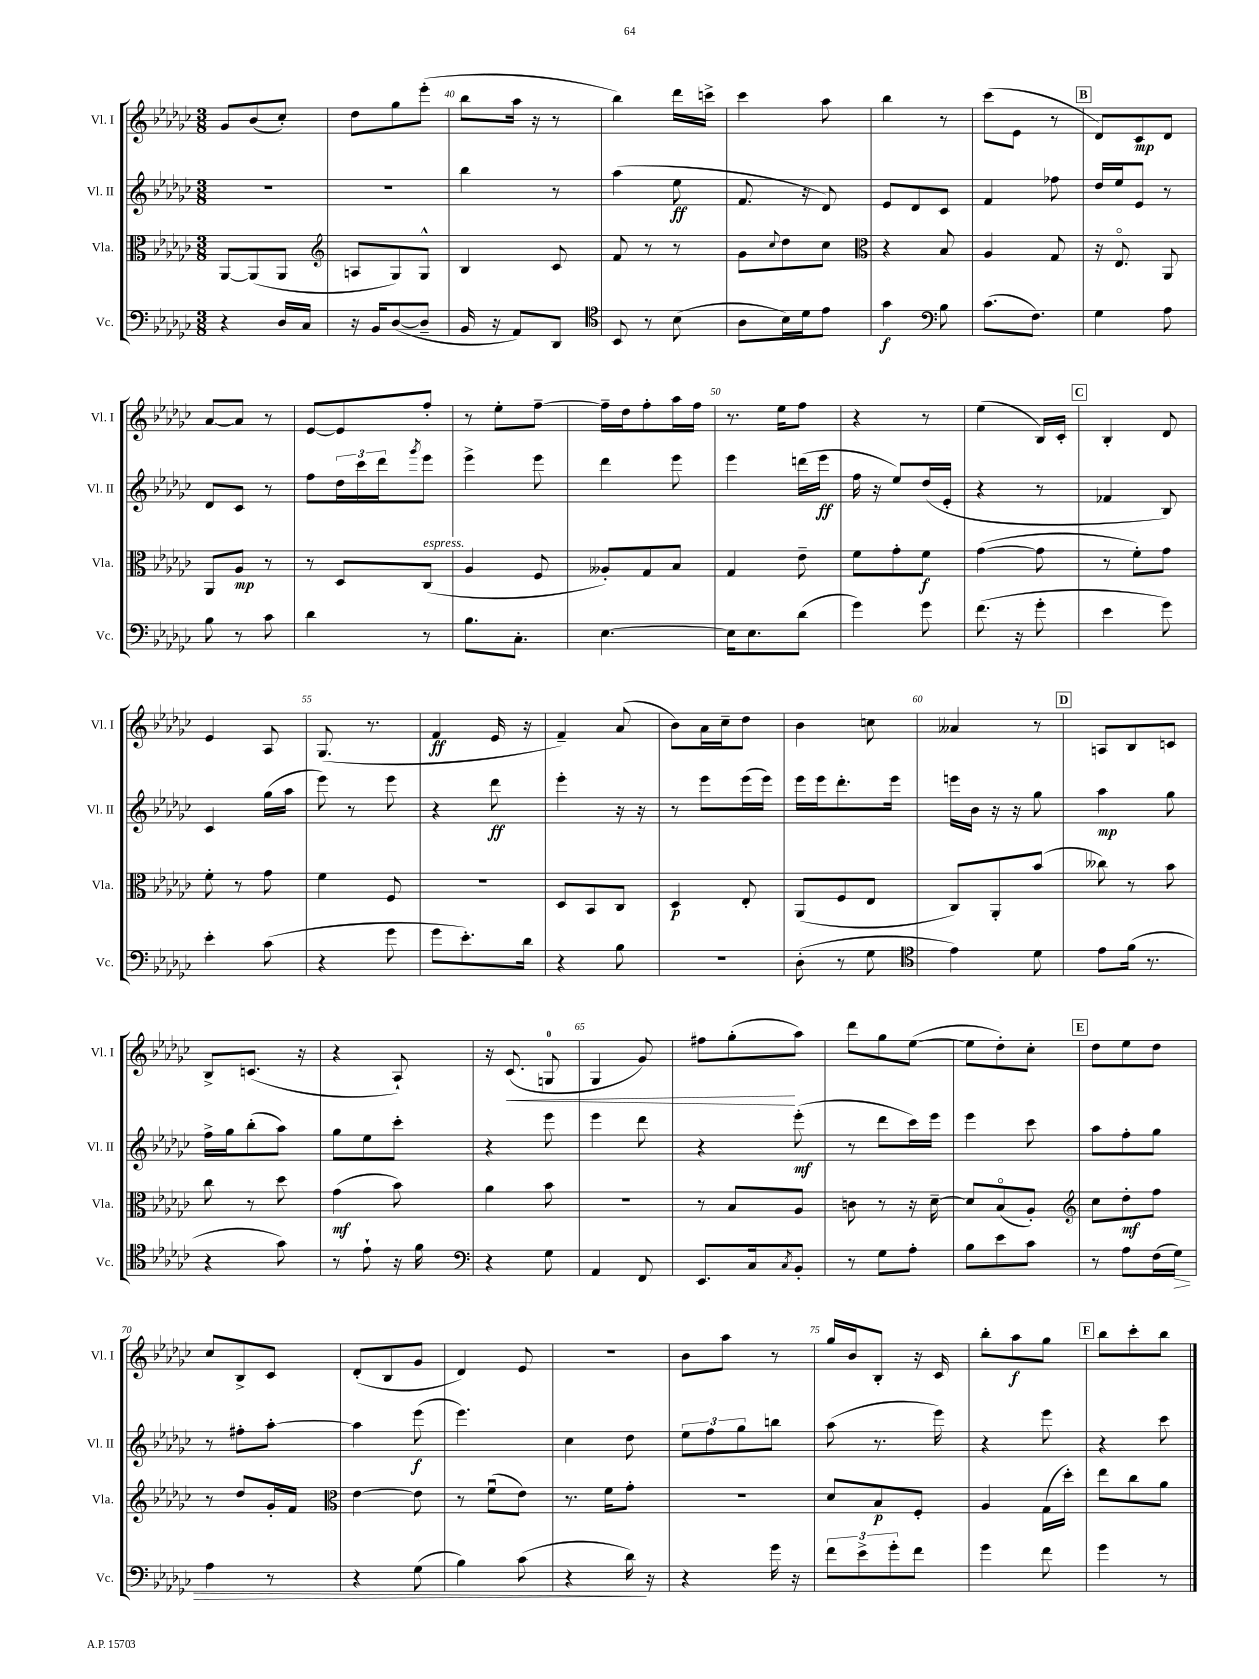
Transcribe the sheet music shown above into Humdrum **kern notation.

**kern	**kern	**kern	**kern
*staff4	*staff3	*staff2	*staff1
*clefF4	*clefC3	*clefG2	*clefG2
*k[b-e-a-d-g-c-]	*k[b-e-a-d-g-c-]	*k[b-e-a-d-g-c-]	*k[b-e-a-d-g-c-]
*M3/8	*M3/8	*M3/8	*M3/8
4r	[8AA-	4.r	8g-
.	(8AA-]	.	(8b-
16D-	8AA-	.	8cc-')
16C-	.	.	.
=	=	=	=
*	*clefG2	*	*
16r	8A	4.r	8dd-
16BB-	.	.	.
([8D-	8G-)	.	8gg-
8D-~]	8G-^^	.	(8eee-'
=	=	=	=
16BB-	4B-	4bb-	8bb-
16r	.	.	.
8AA-)	.	.	16aa-
.	.	.	16r
8DD-	8c-	8r	8r
=	=	=	=
*clefC4	*	*	*
8BB-	8f	(4aa-	4bb-)
8r	8r	.	.
(8B-	8r	8ee-	16ddd-
.	.	.	16ccc^
=	=	=	=
8A-	8g-	8.f	4ccc-
.	8qqcc-	.	.
16B-)	8dd-	.	.
16d-	.	16r	.
8e-	8cc-	8d-)	8aa-
=	=	=	=
*	*clefC3	*	*
4g-	4r	8e-	4bb-
.	.	8d-	.
*clefF4	*	*	*
8B-	8B-	8c-	8r
=	=	=	=
(8.c-	4A-	4f	(8ccc-
.	.	.	8e-
8.F)	.	.	.
.	8G-	8ff-	8r
=	=	=	=
4G-	16r	16dd-	8d-)
.	8.E-o	16ee-	.
.	.	8e-	8c-
8A-	8AA-	8r	8d-
=	=	=	=
8B-	8AA-	8d-	[8a-
8r	8A-	8c-	8a-]
8c-	8r	8r	8r
=	=	=	=
4d-	8r	8ff	[8e-
.	8D-	24dd-	8e-]
.	.	24ccc-	.
.	.	24ddd-	.
.	.	8qggg-	.
8r	(8C-	8eee-	8ff'
=	=	=	=
8.B-	4A-	4eee-^	8r
.	.	.	8ee-'
8.C-'	.	.	.
.	8F	8eee-	[8ff~
=	=	=	=
[4.E-	8A--')	4ddd-	16ff~]
.	.	.	16dd-
.	8G-	.	8ff'
.	8B-	8eee-	16aa-
.	.	.	16ff
=	=	=	=
16E-]	4G-	4eee-	8.r
8.E-	.	.	.
.	.	.	16ee-
(8d-	8e-~	(16ddd	8ff
.	.	16eee-	.
=	=	=	=
4g-)	8f	16ff	4r
.	.	16r	.
.	8g-'	8ee-)	.
8g-	8f	(16dd-	8r
.	.	16e-'	.
=	=	=	=
(8.f	([4g-	4r	(4ee-
16r	.	.	.
8g-'	8g-]	8r	16B-)
.	.	.	16c-'
=	=	=	=
4e-	8r	4f-	4B-'
.	8f')	.	.
8g-)	8g-	8B-)	8d-
=	=	=	=
4e-'	8f'	4c-	4e-
.	8r	.	.
(8c-	8g-	(16gg-	8A-
.	.	16aa-	.
=	=	=	=
4r	4f	8eee-)	(8.G-
.	.	8r	.
.	.	.	8.r
8g-	8F	8eee-	.
=	=	=	=
8g-	4.r	4r	4f
8.e-')	.	.	.
.	.	8ddd-	16e-
16d-	.	.	16r
=	=	=	=
4r	8D-	4eee-'	4f~)
.	8BB-	.	.
8B-	8C-	16r	(8a-
.	.	16r	.
=	=	=	=
4.r	4D-	8r	8b-)
.	.	8eee-	16a-
.	.	.	16cc-~
.	8E-'	(16eee-	8dd-
.	.	16eee-)	.
=	=	=	=
(8D-'	(8AA-	16eee-	4b-
.	.	16eee-	.
8r	8F	8.ddd-'	.
8G-	8E-	.	8cc
.	.	16eee-	.
=	=	=	=
*clefC4	*	*	*
4e-)	8C-)	16eee	4a--
.	.	16b-	.
.	8AA-'	16r	.
.	.	16r	.
8d-	(8b-	8gg-	8r
=	=	=	=
8e-	8cc--)	4aa-	8A
(16f	8r	.	8B-
8.r	.	.	.
.	8b-	8gg-	8c
=	=	=	=
4r	8cc-	16ff^	8B-^
.	.	16gg-	.
.	8r	(8bb-'	(8.c
8g-)	8dd-	8aa-)	.
.	.	.	16r
=	=	=	=
8r	(4g-	8gg-	4r
8e-`	.	8ee-	.
16r	8b-)	8ccc-'	8A-`)
16f	.	.	.
=	=	=	=
*clefF4	*	*	*
4r	4a-	4r	16r
.	.	.	(8.c-
8G-	8b-	8eee-	8G
=	=	=	=
4AA-	4.r	4eee-	4G-
8FF	.	8ddd-	8g-)
=	=	=	=
8.EE-	8r	4r	8ff#
.	8B-	.	(8gg-'
16C-	.	.	.
8qC-	.	.	.
8BB-'	8A-	(8eee-'	8aa-)
=	=	=	=
8r	8c	8r	8ddd-
8G-	8r	8ddd-	8gg-
8A-'	16r	16ccc-)	([8ee-
.	[16d-~	16eee-	.
=	=	=	=
8B-	8d-]	4eee-	8ee-]
8e-	(8B-o	.	8dd-')
8c-	8A-')	8ccc-	8cc-'
=	=	=	=
*	*clefG2	*	*
8r	8cc-	8aa-	8dd-
8A-	8dd-'	8ff'	8ee-
(16F	8ff	8gg-	8dd-
16G-)	.	.	.
=	=	=	=
4A-	8r	8r	8cc-
.	8dd-	8ff#'	8B-^
8r	16g-'	[8aa-'	8c-
.	16f	.	.
=	=	=	=
*	*clefC3	*	*
4r	[4e-	4aa-]	(8d-'
.	.	.	8B-
(8G-	8e-]	(8eee-	8g-
=	=	=	=
4B-)	8r	4.eee-)	4d-)
.	(8fu	.	.
(8c-	8e-)	.	8e-
=	=	=	=
4r	8.r	4cc-	4.r
.	16f	.	.
16d-)	8g-'	8dd-	.
16r	.	.	.
=	=	=	=
4r	4.r	12ee-	8b-
.	.	12ff	.
.	.	.	8aa-
.	.	12gg-	.
16g-	.	8bb	8r
16r	.	.	.
=	=	=	=
12f	8d-	(8aa-	16gg-
.	.	.	16b-
12e-^	.	.	.
.	8B-	8.r	8B-'
12g-'	.	.	.
8f	8F'	.	16r
.	.	16eee-)	16c-
=	=	=	=
4g-	4A-	4r	8bb-'
.	.	.	8aa-
8f	(16G-	8eee-	8gg-
.	16dd-')	.	.
=	=	=	=
4g-	8ee-	4r	8bb-
.	8cc-	.	8ccc-'
8r	8a-	8ccc-	8bb-
==	==	==	==
*-	*-	*-	*-
